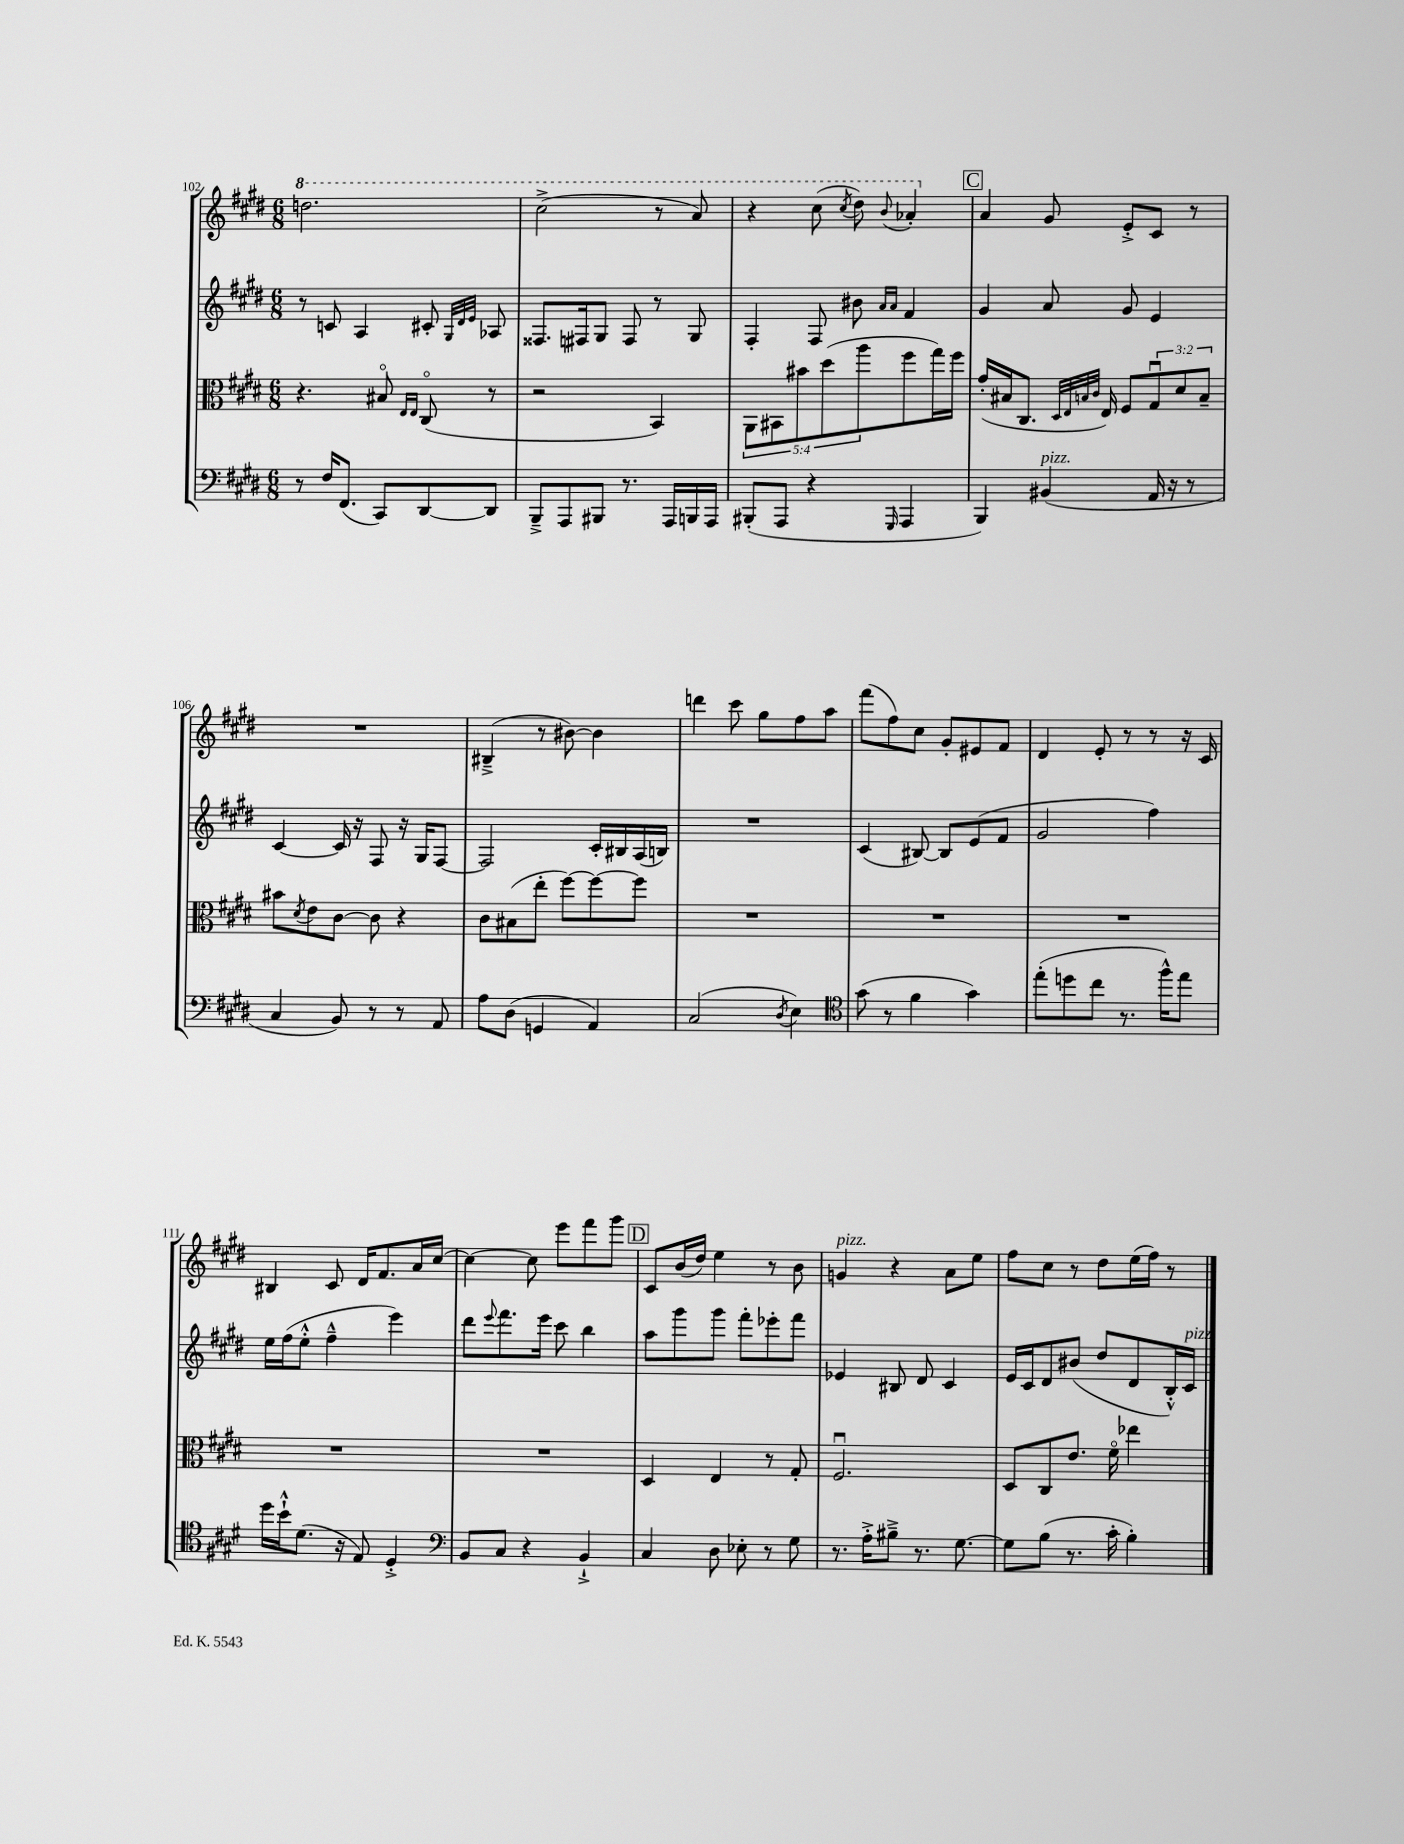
<<
\new StaffGroup <<
\new Staff = "s0" {
    \clef treble \key e \major \numericTimeSignature \time 6/8
    \ottava #1 d'''2. |
    cis'''2->( r8 a''8) |
    r4 cis'''8( \acciaccatura { cis'''8 } dis'''8) \appoggiatura { b''8 } aes''4-. \ottava #0 |
    \mark \markup { \box "C" } a'4 gis'8 e'8-.-> cis'8 r8 |
    R2. |
    bis4--->( r8 bis'8~) bis'4 |
    d'''4 cis'''8 gis''8 fis''8 a''8 |
    fis'''8( fis''8) cis''8 gis'8-. eis'8 fis'8 |
    dis'4 e'8-. r8 r8 r16 cis'16 |
    bis4 cis'8 dis'16 fis'8. a'16 cis''16~ |
    cis''4~ cis''8 e'''8 fis'''8 gis'''8 |
    \mark \markup { \box "D" } cis'8 b'16( dis''16) e''4 r8 b'8 |
    g'4^\markup { \italic "pizz." } r4 a'8 e''8 |
    fis''8 cis''8 r8 dis''8 e''16( fis''16) r8 \bar "|." |
}
\new Staff = "s1" {
    \clef treble \key e \major \numericTimeSignature \time 6/8
    r8 c'8 a4 cis'8-. \grace { gis32 dis'32 e'32 } aes8 |
    fisis8. fis16 gis8 fis8 r8 gis8 |
    fis4-. fis8 bis'8 \grace { a'16 a'16 } fis'4 |
    \mark \markup { \box "C" } gis'4 a'8 gis'8 e'4 |
    cis'4~ cis'16 r16 fis8 r16 gis16 fis8~ |
    fis2 cis'16-. bis16 a16( b16) |
    R2. |
    cis'4( bis8~) bis8 e'8( fis'8 |
    gis'2 fis''4) |
    e''16 fis''16( e''8-.-^ fis''4---^ e'''4) |
    dis'''8 \appoggiatura { e'''8 } fis'''8. e'''16 cis'''8 b''4 |
    \mark \markup { \box "D" } a''8 gis'''8 gis'''8 fis'''8-. ees'''8-. fis'''8 |
    ees'4 bis8 dis'8 cis'4 |
    e'16 cis'16 dis'8 bis'8( dis''8 dis'8 b16-.-^) cis'16^\markup { \italic "pizz." } \bar "|." |
}
\new Staff = "s2" {
    \clef alto \key e \major \numericTimeSignature \time 6/8 \override Staff.TupletNumber.text = #tuplet-number::calc-fraction-text
    r4. bis8\flageolet \grace { e16 e16 } cis8\flageolet( r8 |
    r2 b,4) |
    \tuplet 5/4 { a,8 bis,8 bis'8 dis''8( a''8 } fis''8 gis''16) fis''16 |
    \mark \markup { \box "C" } gis'16-.( bis16 cis8. \grace { dis32 e32 b32 cis'32 } e16) fis8 \tuplet 3/2 { gis8\downbow dis'8 b8-- } |
    bis'8 \acciaccatura { dis'8 } e'8 cis'8~ cis'8 r4 |
    cis'8 bis8( e''8-. fis''8~) fis''8~ fis''8 |
    R2. |
    R2. |
    R2. |
    R2. |
    R2. |
    \mark \markup { \box "D" } dis4 e4 r8 gis8-. |
    fis2.\downbow |
    dis8 cis8 e'8. fis'16\flageolet ees''4 \bar "|." |
}
\new Staff = "s3" {
    \clef bass \key e \major \numericTimeSignature \time 6/8
    r8 fis16 fis,8.( cis,8) dis,8~ dis,8 |
    b,,8---> a,,8 bis,,8 r8. a,,16 b,,16 a,,16 |
    bis,,8-.( a,,8 r4 \grace { gis,,16 } a,,4 |
    \mark \markup { \box "C" } b,,4) bis,4^\markup { \italic "pizz." }( a,16 r16 r8 |
    cis4 b,8) r8 r8 a,8 |
    a8 dis8( g,4 a,4) |
    cis2( \acciaccatura { dis8 } e4) |
    \clef tenor gis'8( r8 fis'4 gis'4) |
    e''8-.( d''8 cis''8 r8. fis''16-^) e''8 |
    dis''16 b'16-!-^ dis'8.( r16 e8) dis4-.-> |
    \clef bass b,8 cis8 r4 b,4-!-> |
    \mark \markup { \box "D" } cis4 dis8 ees8-. r8 gis8 |
    r8. a16-.-> bis8---> r8. gis8.~ |
    gis8 b8( r8. cis'16-. b4-.) \bar "|." |
}
>>
>>
\layout { \context { \Score currentBarNumber = #102 } }
